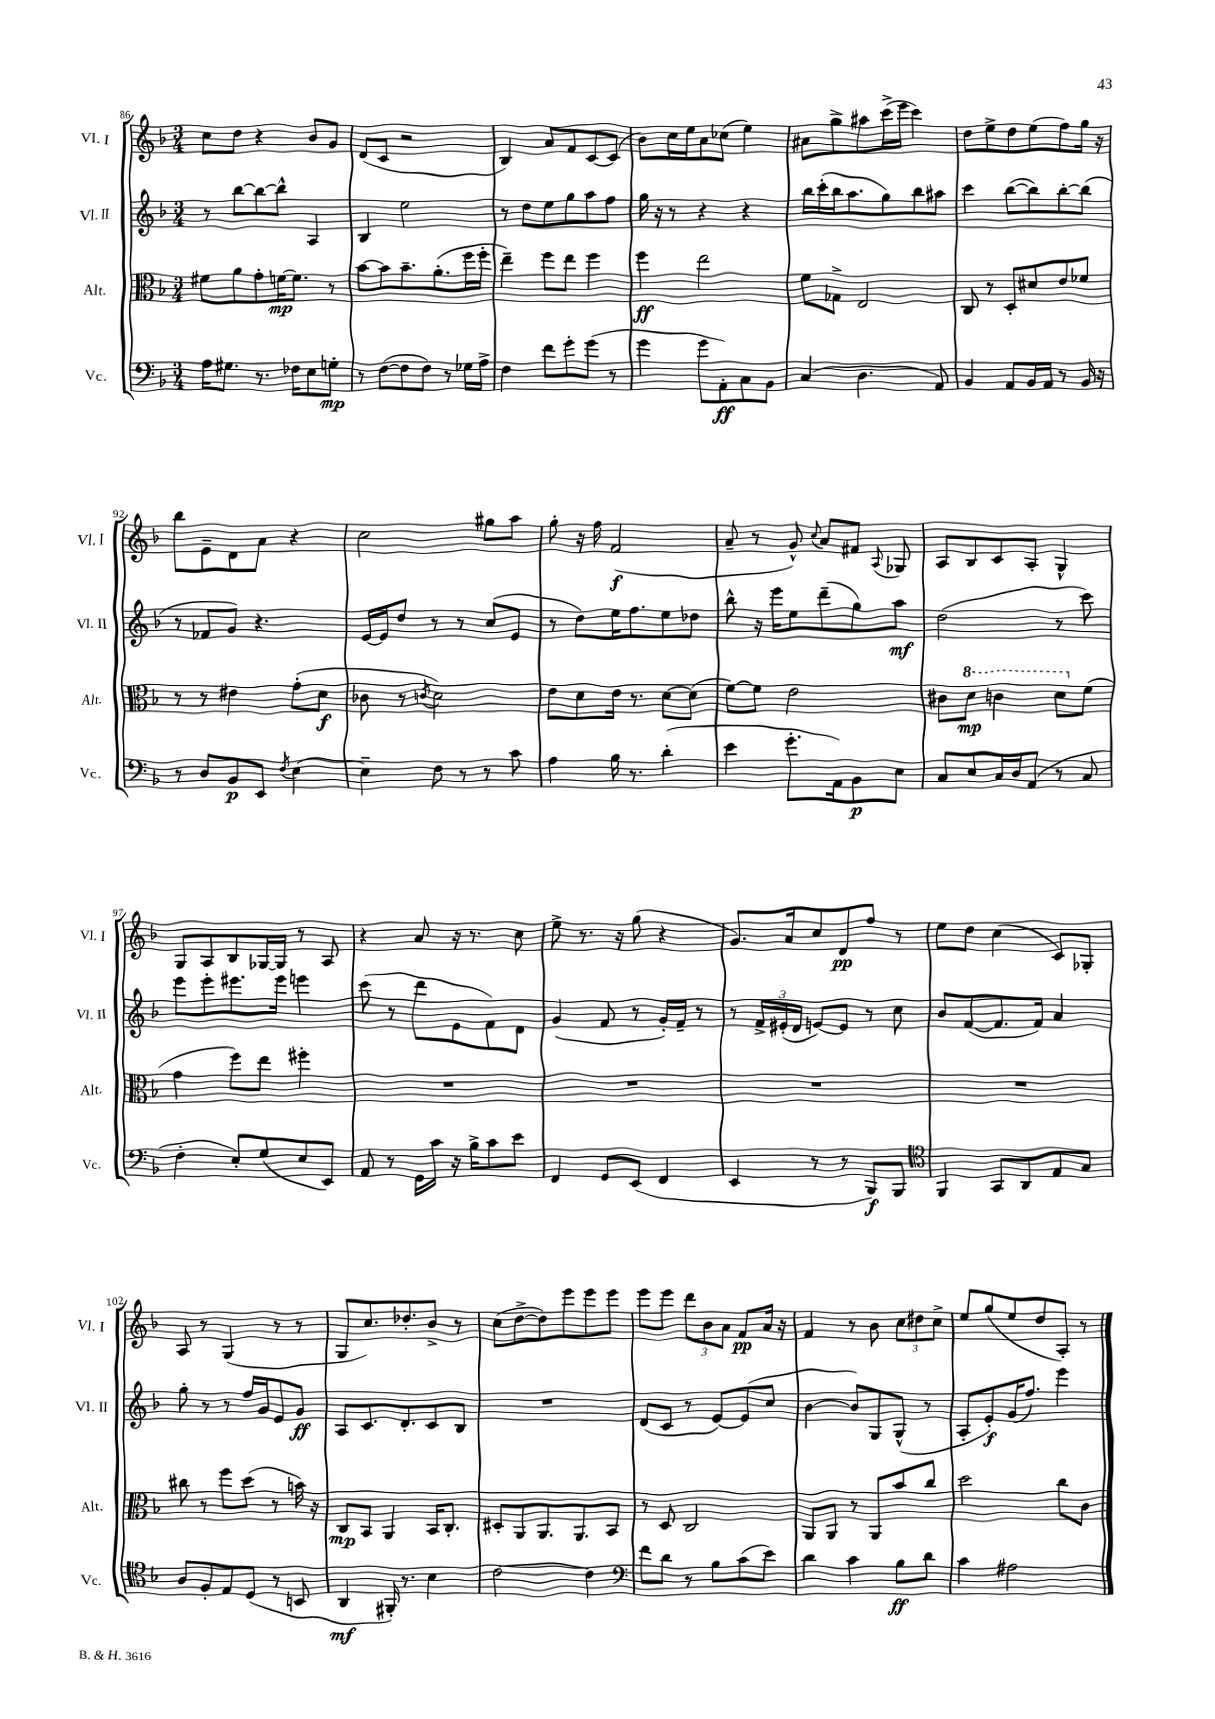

**kern	**kern	**kern	**kern
*staff4	*staff3	*staff2	*staff1
*clefF4	*clefC3	*clefG2	*clefG2
*k[b-]	*k[b-]	*k[b-]	*k[b-]
*M3/4	*M3/4	*M3/4	*M3/4
16A\LK	8f#\L	8r	8cc\L
8.G#\J	.	.	.
.	8a\	[8bb-\L	8dd\J
8.r	8g'\	8bb-\_	4r
.	[16f\K	8bb-^^\]J	.
16F-\LK	8.f\]J	.	.
8E\	.	4A/	8b-/L
8G'\J	8r	.	8g/J
=	=	=	=
8r	[8b-\L	4B-/	(8d/L
([8F\L	8b-\]	.	8c/J
8F\]	8.b-~\	2ee\	2r
8F\J)	.	.	.
.	(8.a'\	.	.
8r	.	.	.
16G-\LL	16ff\L	.	.
16A^\JJ	16ff'\JJ	.	.
=	=	=	=
4F\	4ee~\)	8r	4B-/)
.	.	8dd\L	.
8f\L	8ff\L	8ee\	8a/L
8g'\	8ee\J	8gg\	8f/
(8g\J	4ff\	8aa\	[8c/
8r	.	8ff\J	(8c/]J
=	=	=	=
4g\	4ff\	16gg\	8b-\L)
.	.	16r	.
.	.	8r	16cc\L
.	.	.	16ee\J
8g\L	2ee\	4r	8a\
8AA'\)	.	.	(8cc-\J
8C\	.	4r	4ee\)
8BB-\J	.	.	.
=	=	=	=
(4C/	8f\L	16bb-\LL	8a#\L
.	.	(16ccc'\	.
.	8G-^\J	16bb-\J	8gg^\
.	.	8.aa\	.
4.D\	2E/	.	8aa#\
.	.	8gg\)	(16ccc^\L
.	.	.	16eee\JJ
.	.	8bb-\	4ccc\)
8AA/)	.	8aa#\J	.
=	=	=	=
4BB-/	8C/	4ccc\	8dd\L
.	8r	.	8ee^\
8AA/L	8D'/L	([8bb-\L	8dd\
16BB-/L	8d#/	8bb-\])	(8ee\
16AA/JJ	.	.	.
8r	8e/	[8bb-'\	8ff\)
16BB-/	8f-/J	(8bb-\]J	16gg\Jk
16r	.	.	16r
=	=	=	=
8r	8r	8r	8bb-\L
8D/L	8r	8f-/L	8e~\
8BB-/	4e#\	8g/J)	8d\
8EE/J	.	4.r	8a\J
8qF/	.	.	.
[4E\	(8g'\L	.	4r
.	8d\J	.	.
=	=	=	=
4E~\]	8c-\	[16e/LL	2cc\
.	.	16e/]J	.
.	8r	8dd/J	.
.	8qc/	.	.
8F\	2d\)	8r	.
8r	.	8r	.
8r	.	(8cc/L	8gg#\L
8c\	.	8e/J	8aa\J
=	=	=	=
4A\	8e\L	8r	8gg'\
.	8d\	8dd\L)	16r
.	.	.	16ff\
16B-\	16e\Jk	16ee\K	(2f/
8.r	8.r	8.ff\	.
(4d'\	[8d\L	8ee\	.
.	(8d\]J	8dd-\J	.
=	=	=	=
4e\	[8f\L)	8bb-^^\	8a~/
.	8f\]J	16r	8r
.	.	16eee\LK	.
8.g'\L	2e\	8ee\	8g^^/)
.	.	.	8qqcc/
.	.	(8ddd~\	8a/L
16AA\k)	.	.	.
8BB-\	.	8gg\)	8f#/J
.	.	.	8qqA/
8E\J	.	8aa\J	8G-/
=	=	=	=
8C/L	8c#\L	(2dd\	8A/L
8E/	8dd\J	.	8B-/
16C/L	4cc\	.	8c/
16D/J	.	.	.
(8AA/J	.	.	8A'/J
8r	8dd\L	8r	4G^^/
8C/	(8f\J	8ccc\)	.
=	=	=	=
4F'\	4g\	8eee\L	8G/L
.	.	8eee'\	8A/
8E'/L)	8ff\L)	8.eee#\	8B-/
(8G/	8ee\J	.	[16G-/L
.	.	16eee#\Jk	16G-/]JJ
8E/	4ff#'\	4eee\	8r
8EE/J)	.	.	8A/
=	=	=	=
8AA/	2.r	(8ccc\	4r
8r	.	8r	.
16GG\LL	.	8ddd\L	8a/
16c\JJ	.	.	.
16r	.	8e\	16r
16B-^\LK	.	.	8.r
8c\	.	8f\)	.
8e\J	.	8d\J	8cc\
=	=	=	=
4FF/	2.r	(4g/	8ee^\
.	.	.	8.r
8GG/L	.	8f/	.
.	.	.	16r
(8EE/J	.	8r	(8gg\
4FF/	.	16g'/LL)	4r
.	.	16f~/JJ	.
.	.	8r	.
=	=	=	=
4EE/	2.r	8r	8.g/L)
.	.	24f^/LL	.
.	.	(24e#'/	.
.	.	.	16a/k
.	.	24d/JJ	.
8r	.	[8e/L)	8cc/
8r	.	8e/]J	8d/
8BBB-/L)	.	8r	8ff/J
8BBB-/J	.	8cc\	8r
=	=	=	=
*clefC4	*	*	*
4FF/	2.r	8b-/L	8ee\L
.	.	([8f/	8dd\J
8GG/L	.	8.f/]	(4cc\
8AA/	.	.	.
.	.	16f/Jk)	.
8E/	.	4a/	8c/L)
8G/J	.	.	8G-'/J
=	=	=	=
8A/L	8cc#\	8gg'\	8A/
8F'/	8r	8r	8r
8E/	8ff\L	8r	(4G/
(8D/J	(8dd\J	16ff/LL	.
.	.	16g/J	.
8r	8r	8e/	8r
8BB/	16b\)	8g/J	8r
.	16r	.	.
=	=	=	=
4AA/	8C/L	8A/L	8G/L
.	8BB-/J	8.c/	8.cc/)
16FF#'/)	4AA/	.	.
8.r	.	8.d'/	8.dd-'/
4B-\	16BB-/LK	8c/	8b-^/J
.	8.C'/J	.	.
.	.	8B-/J	8r
=	=	=	=
[2c\	8D#'/L	2.r	(8cc\L
.	8AA/	.	[8dd^\
.	8.AA/	.	8dd\])
.	.	.	8eee\
.	8.AA/	.	.
4c\]	.	.	8eee\
.	8BB-/J	.	8eee\J
=	=	=	=
*clefF4	*	*	*
8f\L	8r	(8d/L	8eee\L
8d\J	8D/	8c/J	8eee\J
8r	2C/	8r	12ddd\L
.	.	.	12b-\
8B-\L	.	[8e/L)	.
.	.	.	12a\J
(8c\	.	(8e/]	8f/L
8e\J)	.	8cc/J	16a/Jk
.	.	.	16r
=	=	=	=
4d\	8AA/L	[4b-\	4f/
.	8AA/J	.	.
4c\	8r	8b-/]L)	8r
.	8AA/L	8G/	8b-\
8B-\L	8b-/	(8G^^/J	12cc\L
.	.	.	12dd#\
8d\J	8cc/J	8r	.
.	.	.	12cc^\J
=	=	=	=
4c\	2dd\	8A'/L	8ee/L
.	.	8e'/)	(8gg/
2A#\	.	(16g/K	8ee/
.	.	8.ff/J)	.
.	.	.	8dd/
.	8cc\L	4eee\	8A'/J)
.	8c\J	.	8r
==	==	==	==
*-	*-	*-	*-
